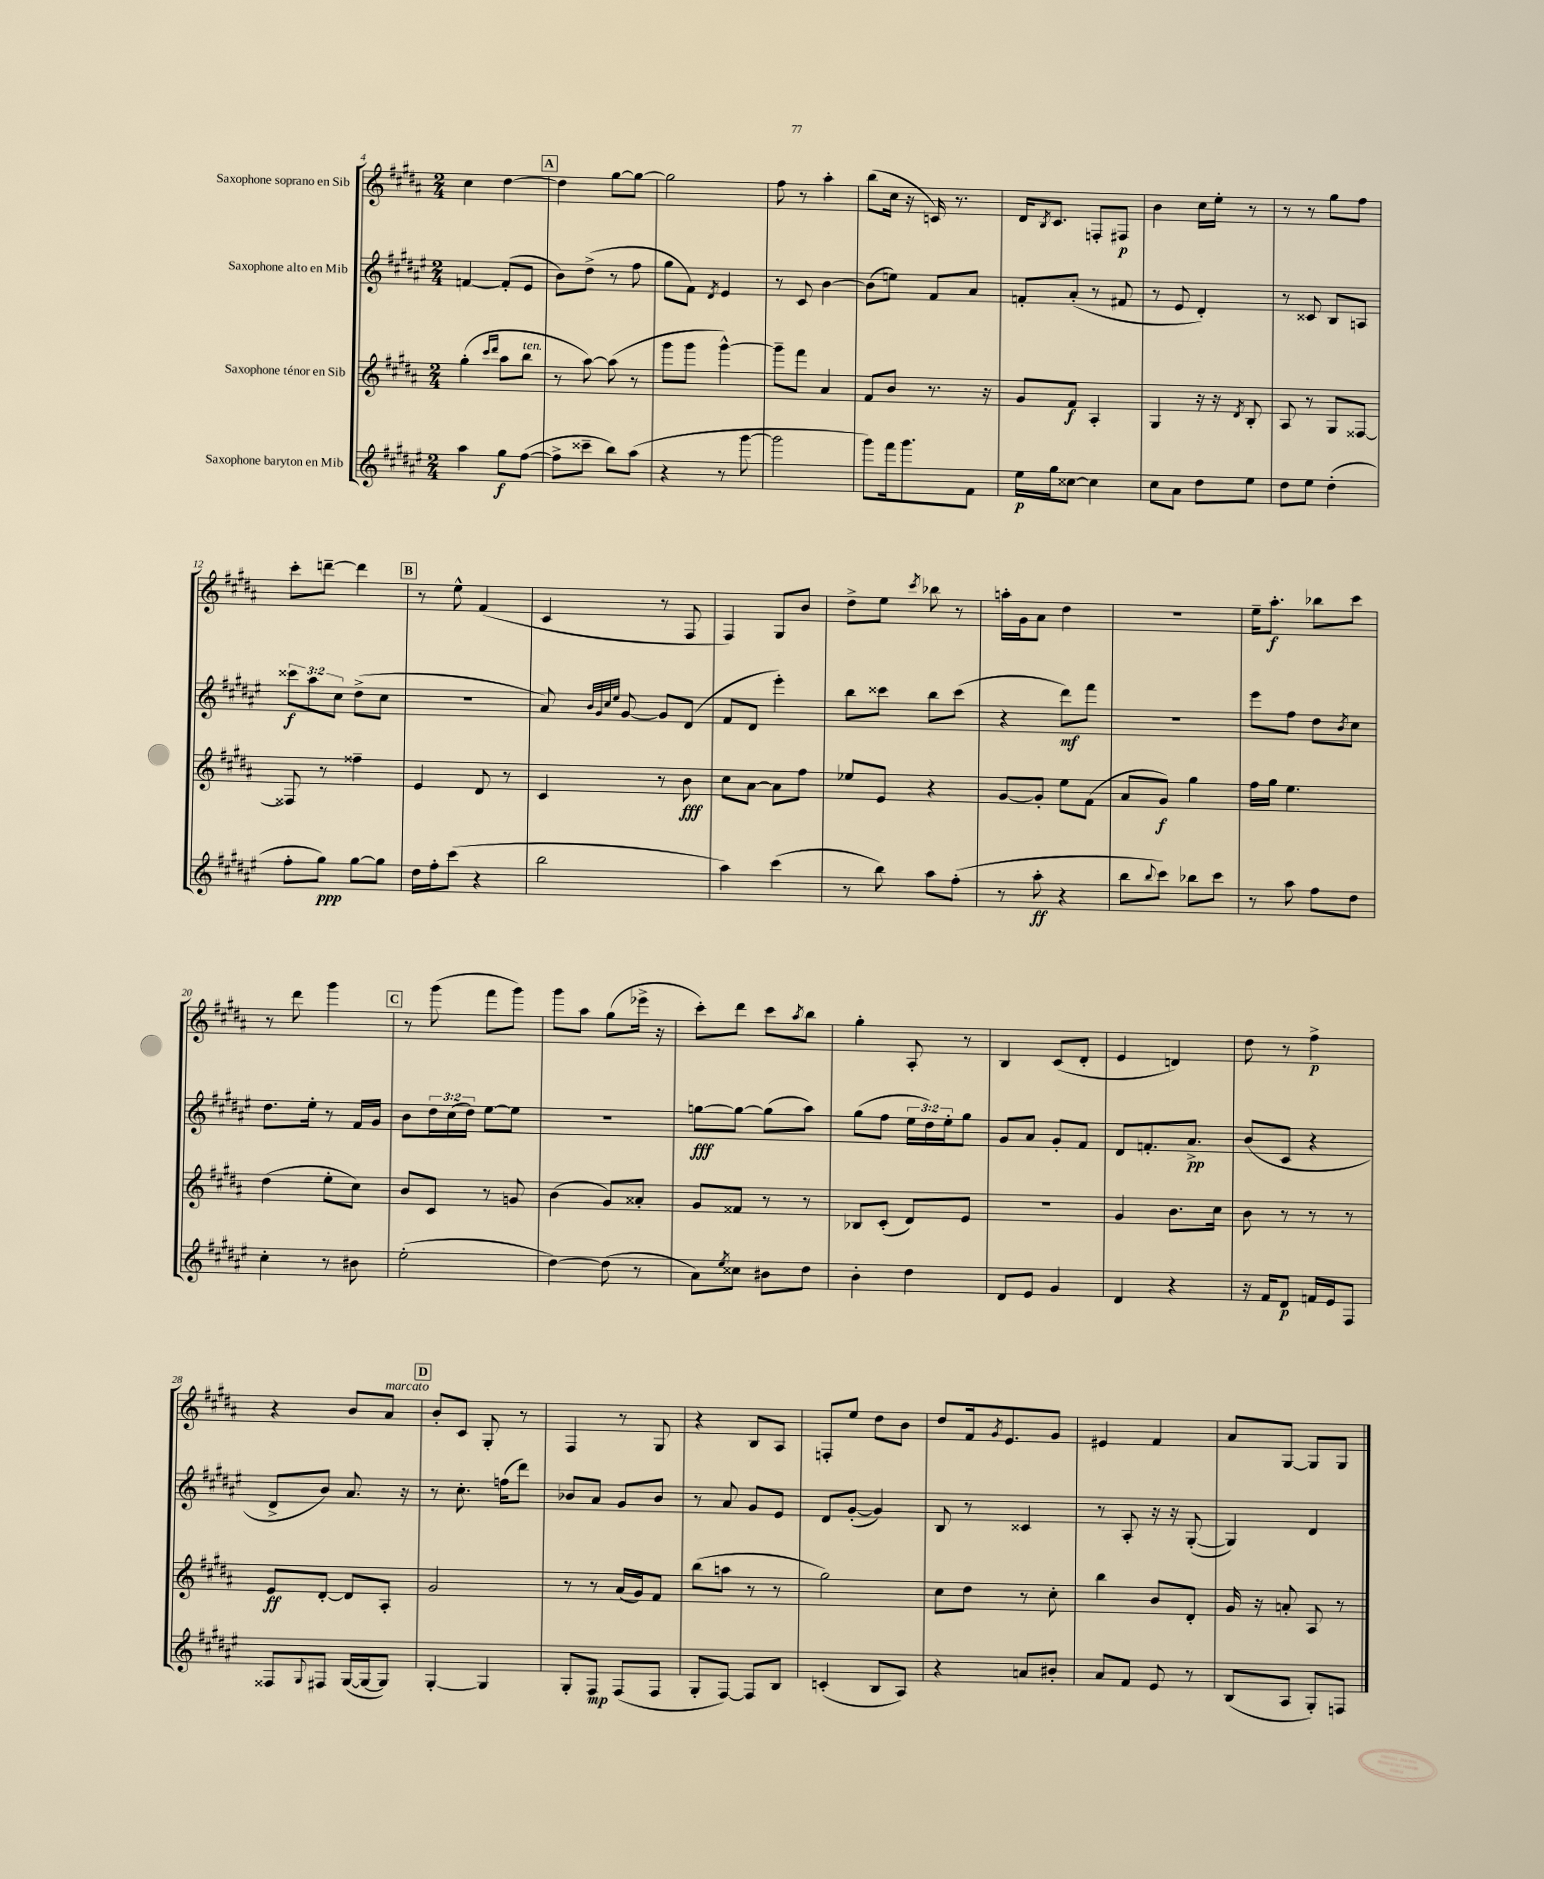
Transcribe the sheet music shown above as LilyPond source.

<<
\new StaffGroup <<
\new Staff = "s0" \with { instrumentName = "Saxophone soprano en Sib" } {
    \clef treble \key b \major \numericTimeSignature \time 2/4
    cis''4 dis''4~ |
    \mark \markup { \box "A" } dis''4 gis''8~ gis''8~ |
    gis''2 |
    fis''8 r8 ais''4-. |
    b''8( cis''16 r16 c'16) r8. |
    dis'16 \acciaccatura { b8 } cis'8. f8-. fis8\p |
    b'4 cis''16 e''16-. r8 |
    r8 r8 gis''8 fis''8 |
    cis'''8-. d'''8~-- d'''4 |
    \mark \markup { \box "B" } r8 e''8-^ fis'4( |
    cis'4 r8 fis8 |
    fis4) gis8 b'8 |
    dis''8-> e''8 \acciaccatura { cis'''8 } bes''8 r8 |
    a''16-. gis'16 ais'8 dis''4 |
    R2 |
    e''16-- ais''8.-.\f bes''8 cis'''8 |
    r8 dis'''8 gis'''4 |
    \mark \markup { \box "C" } r8 gis'''8( fis'''8 gis'''8) |
    gis'''8 ais''8 gis''8( ees'''16-> r16 |
    cis'''8-.) dis'''8 cis'''8 \acciaccatura { ais''8 } b''8 |
    gis''4-. ais8-. r8 |
    b4 cis'8( dis'8-. |
    e'4 d'4) |
    dis''8 r8 fis''4->\p |
    r4 b'8 ais'8^\markup { \italic "marcato" } |
    \mark \markup { \box "D" } b'8-. cis'8 gis8-. r8 |
    fis4 r8 gis8 |
    r4 b8 ais8 |
    f8-. e''8 dis''8 b'8 |
    dis''8 fis'16 \acciaccatura { gis'8 } e'8. gis'8 |
    eis'4 fis'4 |
    ais'8 gis8~ gis8 gis8 \bar "|." |
}
\new Staff = "s1" \with { instrumentName = "Saxophone alto en Mib" } {
    \clef treble \key fis \major \numericTimeSignature \time 2/4 \override Staff.TupletNumber.text = #tuplet-number::calc-fraction-text
    f'4~ f'8-.( eis'8 |
    \mark \markup { \box "A" } b'8) dis''8->( r8 fis''8 |
    gis''8 fis'8) \acciaccatura { dis'8 } eis'4 |
    r8 cis'8 b'4~ |
    b'8( e''8) fis'8 ais'8 |
    f'8-. ais'8-.( r8 fis'8 |
    r8 eis'8 dis'4-.) |
    r8 cisis'8 b8 a8 |
    \tuplet 3/2 { cisis'''8\f ais''8 cis''8 } dis''8->( cis''8 |
    \mark \markup { \box "B" } R2 |
    ais'8) \grace { b'32 gis'32 cis''32 eis''32 } gis'8~ gis'8 dis'8( |
    fis'8 dis'8 eis'''4-.) |
    b''8 cisis'''8 b''8 cisis'''8( |
    r4 dis'''8\mf) fis'''8 |
    r2 |
    eis'''8 fis''8 dis''8 \acciaccatura { b'8 } cis''8 |
    dis''8. eis''16-. r8 fis'16 gis'16 |
    \mark \markup { \box "C" } b'8 \tuplet 3/2 { dis''16 cis''16( dis''16) } eis''8~ eis''8 |
    R2 |
    g''8~\fff g''8~ g''8( ais''8) |
    gis''8( fis''8 \tuplet 3/2 { eis''16 dis''16) eis''16-. } gis''8 |
    gis'8 ais'8 gis'8-. fis'8 |
    dis'8 f'8.-. ais'8.->\pp |
    b'8( cis'8 r4 |
    dis'8-> b'8) ais'8. r16 |
    \mark \markup { \box "D" } r8 cis''8.-. f''16( dis'''8) |
    bes'8 ais'8 gis'8 bes'8 |
    r8 ais'8 gis'8 eis'8 |
    dis'8 gis'8~-.( gis'4) |
    b8 r8 cisis'4 |
    r8 ais8-. r16 r16 gis8~-.( |
    gis4) dis'4 \bar "|." |
}
\new Staff = "s2" \with { instrumentName = "Saxophone ténor en Sib" } {
    \clef treble \key b \major \numericTimeSignature \time 2/4
    gis''4-.( \grace { cis'''16 dis'''16 } ais''8 b''8^\markup { \italic "ten." } |
    \mark \markup { \box "A" } r8 ais''8~) ais''8( r8 |
    gis'''8 gis'''8 gis'''4~-^) |
    gis'''8-- fis'''8 ais'4 |
    fis'8 b'8 r8. r16 |
    gis'8 fis'8\f ais4-. |
    gis4 r16 r16 \acciaccatura { dis'8 } b8-. |
    ais8 r8 gis8 fisis8~ |
    fisis8 r8 fisis''4-- |
    \mark \markup { \box "B" } e'4 dis'8 r8 |
    cis'4 r8 b'8\fff |
    cis''8 ais'8~ ais'8 fis''8 |
    ees''8 e'8 r4 |
    gis'8~ gis'8-. e''8 fis'8( |
    ais'8 gis'8\f) gis''4 |
    fis''16 gis''16 e''4. |
    dis''4( e''8-. cis''8) |
    \mark \markup { \box "C" } b'8 cis'8 r8 g'8 |
    b'4( gis'8) aisis'8-. |
    gis'8 fisis'8 r8 r8 |
    bes8 cis'8-.( dis'8) e'8 |
    r2 |
    gis'4 b'8. cis''16 |
    b'8 r8 r8 r8 |
    e'8\ff dis'8~-. dis'8 ais8-. |
    \mark \markup { \box "D" } gis'2 |
    r8 r8 ais'16( gis'16) fis'8 |
    b''8( a''8 r8 r8 |
    gis''2) |
    cis''8 dis''8 r8 cis''8-. |
    b''4 b'8 dis'8-. |
    gis'16 r16 a'8-. ais8 r8 \bar "|." |
}
\new Staff = "s3" \with { instrumentName = "Saxophone baryton en Mib" } {
    \clef treble \key fis \major \numericTimeSignature \time 2/4
    ais''4 gis''8\f fis''8~( |
    \mark \markup { \box "A" } fis''8-> cisis'''8-- b''8) ais''8( |
    r4 r8 gis'''8~ |
    gis'''2 |
    gis'''8) fis'''16 gis'''8. fis'8 |
    eis''16\p gis''16 cisis''8~ cisis''4 |
    cis''8 ais'8 dis''8 eis''8 |
    dis''8 eis''8 dis''4-.( |
    fis''8-. gis''8\ppp) gis''8~ gis''8 |
    \mark \markup { \box "B" } dis''16 fis''16-. cis'''8( r4 |
    b''2 |
    ais''4) cis'''4( |
    r8 b''8) ais''8 fis''8-.( |
    r8 ais''8-.\ff r4 |
    b''8 \appoggiatura { b''8 } cis'''8) bes''8 cis'''8 |
    r8 ais''8 fis''8 dis''8 |
    cis''4-. r8 bis'8 |
    \mark \markup { \box "C" } eis''2-.( |
    dis''4~) dis''8( r8 |
    ais'8) \acciaccatura { eis''8 } cisis''8 bis'8 dis''8 |
    b'4-. dis''4 |
    dis'8 eis'8 gis'4 |
    dis'4 r4 |
    r16 fis'16 dis'8\p f'16 eis'16 fis8 |
    fisis8 \appoggiatura { gis8 } fis8 gis16~( gis16~ gis8) |
    \mark \markup { \box "D" } gis4~-. gis4 |
    gis8-. fis8\mp fis8( fis8 |
    gis8-. fis8~) fis8 b8 |
    c'4-.( b8 ais8) |
    r4 a'8 bis'8-. |
    ais'8 fis'8 eis'8 r8 |
    b8( ais8 gis8-.) f8 \bar "|." |
}
>>
>>
\layout { \context { \Score currentBarNumber = #4 } }
